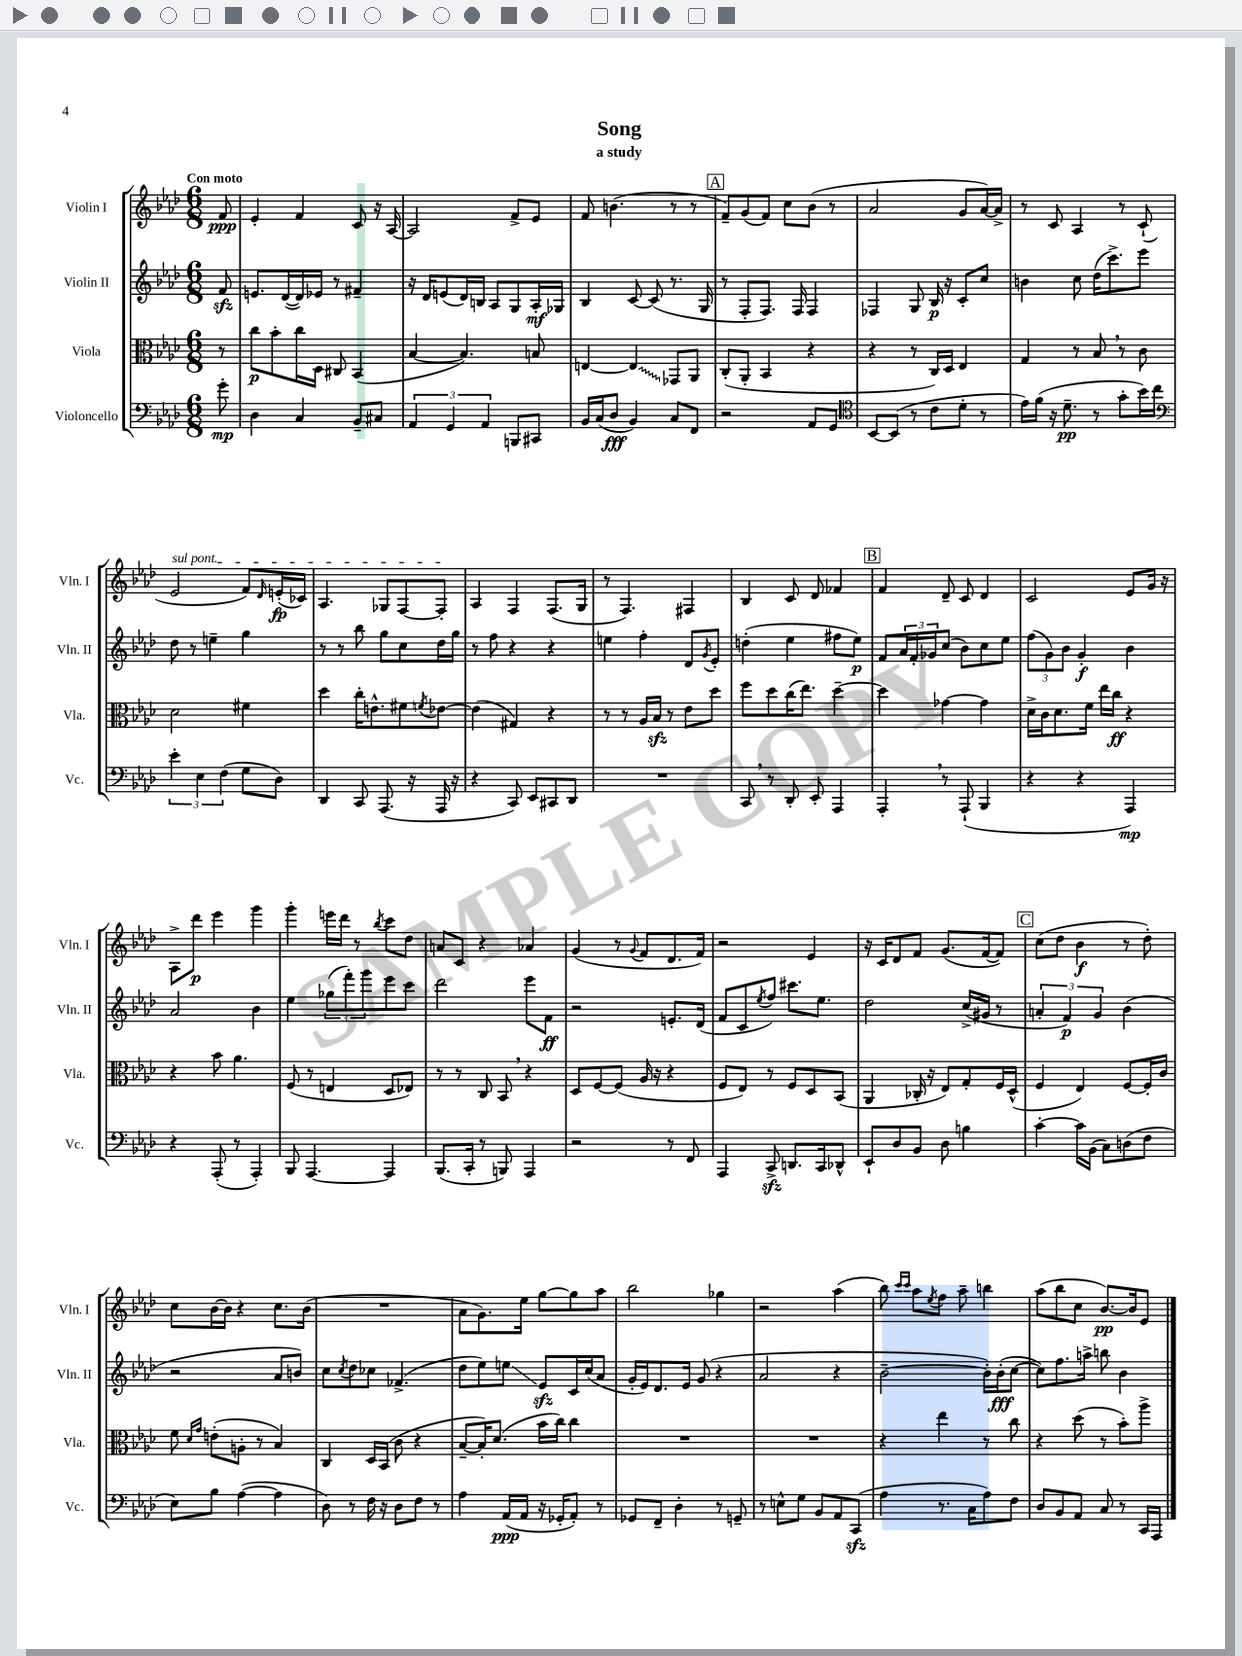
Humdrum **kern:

**kern	**kern	**kern	**kern
*staff4	*staff3	*staff2	*staff1
*clefF4	*clefC3	*clefG2	*clefG2
*k[b-e-a-d-]	*k[b-e-a-d-]	*k[b-e-a-d-]	*k[b-e-a-d-]
*M6/8	*M6/8	*M6/8	*M6/8
8g'	8r	8f	8f
=	=	=	=
4D-	8cc	8.e	4e-'
.	8b-'	.	.
.	.	([16d-	.
4C	16cc	16d-])	4f
.	16D-	16e-	.
.	8C#	8r	.
8BB-~	(4BB-	4f#~	8c
8C#	.	.	16r
.	.	.	[16A-
=	=	=	=
6AA-	[4B-	16r	2A-]
.	.	16d-	.
.	.	(8e	.
6GG	.	.	.
.	4.B-])	16d-)	.
.	.	16B	.
6AA-	.	.	.
.	.	8A-	.
8BBB	.	8G	8f^
8CC#	8B	16A-'	8e-
.	.	16G-	.
=	=	=	=
16BB-	[4E	4B-	8f
(16C	.	.	.
8D-	.	.	(4.b
4BB-)	4E]	[8c	.
.	.	(8c]	.
8C	8GG-	8.r	8r
8FF	8AA-	.	8r
.	.	16G	.
=	=	=	=
2r	(8C'	8r	8f~)
.	8AA-'	8F'	(8g
.	4BB-	8.F)	8f)
.	.	.	8cc
.	.	16F	.
8AA-	4r	4F	(8b-
8GG	.	.	8r
=	=	=	=
*clefC4	*	*	*
[8BB-	4r	4F-	2a-
(8BB-]	.	.	.
8r	8r	8G	.
8c	16C)	16B-	.
.	16D-	16r	.
8d-'	4E-	8c'	8g
8r	.	8cc	[16a-)
.	.	.	16a-^]
=	=	=	=
16e-)	4G	4b	8r
(16f	.	.	.
16r	.	.	8c
8.d-~	.	.	.
.	8r	8cc	4A-
8r	8B-	(16dd-	.
.	.	8.ccc^)	.
8g'	8r	.	8r
16b-)	8c	8eee-	(8c`
16cc	.	.	.
=	=	=	=
*clefF4	*	*	*
6e-'	2d-	8dd-	2e-
.	.	8r	.
6E-	.	.	.
.	.	4ee~	.
(6F	.	.	.
8G	4f#	4gg	8f)
.	.	.	16qqd-
8D-)	.	.	(16e'
.	.	.	16c-)
=	=	=	=
4DD-	4dd-	8r	4.A-
.	.	8r	.
8CC	16cc'	8bb-	.
.	8.e^^	.	.
(8.AAA-	.	8gg	8G-
.	8f#	8cc	[8F
16r	.	.	.
.	8qf	.	.
16AAA-	[8e-	16dd-	8F']
16r	.	16gg	.
=	=	=	=
4r	(4e-]	8r	4A-
.	.	8ff	.
8CC)	4G#)	4r	4F
8EE-	.	.	.
8CC#	4r	4r	(8.F
8DD-	.	.	.
.	.	.	16G
=	=	=	=
2.r	8r	4ee	8r
.	8r	.	4.F)
.	16A-	4ff'	.
.	16B-	.	.
.	8r	.	.
.	8e-	8d-	4F#
.	.	8qg	.
.	8dd-	8e-'	.
=	=	=	=
8CC	8ff	(4dd'	4B-
8r	8dd-	.	.
8DD-'	(16cc	4ee-	8c
.	8.ee-)	.	.
8EE-'	.	.	8d-
4AAA-	[4dd-~	8ff#	4f-
.	.	8ee-)	.
=	=	=	=
4AAA-'	4dd-]	8f	4f
.	.	24a-	.
.	.	24f'	.
.	.	24g-	.
8r	[4g-	(8cc	8d-~
(8AAA-`	.	8b-)	8c
4BBB-	4g-]	8cc	4d-
.	.	8ee-	.
=	=	=	=
4r	16d-^	(12ff	2c
.	16c	.	.
.	.	12g)	.
.	8.d-	.	.
.	.	12b-	.
4r	.	4g'	.
.	16f	.	.
.	16ee-	.	.
.	16cc	.	.
4AAA-)	4r	4b-	8e-
.	.	.	16g
.	.	.	16r
=	=	=	=
4r	4r	2a-	8A-^
.	.	.	8ddd-
(8AAA-'	8b-	.	4eee-
8r	4.a-	.	.
4AAA-')	.	4b-	4ggg
=	=	=	=
8BBB-	(8F	4ee-	4ggg'
[4.AAA-	8r	.	.
.	4E	(12gg-	16eee
.	.	.	16ddd-
.	.	12fff')	.
.	.	.	8r
.	.	12ggg	.
.	.	.	8qbb-
4AAA-]	8D-	8eee-	8ccc
.	8E-)	8ccc	8dd-
=	=	=	=
(8.BBB-	8r	2ddd-	8a
.	8r	.	8c
16CC'	.	.	.
8r	8C	.	4r
8BBB)	8BB-	.	.
4AAA-	4r	8eee-	4a-
.	.	8f	.
=	=	=	=
2r	8D-	2r	(4g
.	[8F	.	.
.	(8F]	.	8r
.	.	.	8qqg
.	16A-	.	8f
.	16r	.	.
8r	4r	8.e'	8.d-
8FF	.	.	.
.	.	(16d-	16f)
=	=	=	=
4AAA-	8F	8f	2r
.	8E-)	8c	.
.	.	8qee-	.
8CC^	8r	8ff)	.
8.DD	8F	8.ccc#	.
.	8D-	.	4e-
16CC	.	8.ee-	.
8DD-^^	(8BB-	.	.
=	=	=	=
8EE-`	4AA-	2dd-	16r
.	.	.	16c
8D-	.	.	8d-
8BB-	16C-'	.	8f
.	16r	.	.
8D-	8E-)	.	(8.g
4B	8G'	(16cc^	.
.	.	16g#	[16f
.	16F	8r	8f])
.	(16D-^^	.	.
=	=	=	=
[4c'	4F	6a'	(8cc
.	.	.	8dd-
.	.	6f)	.
16c]	4E-)	.	4b-
(16BB-	.	.	.
.	.	6g	.
8C)	.	.	.
(8D	[8F	(4b-	8r
8F	16F']	.	8dd-')
.	16c	.	.
=	=	=	=
8E-)	8f	2r	8cc
.	16qqd-	.	.
.	16qqg	.	.
8B-	(8e'	.	[16b-
.	.	.	16b-]
([4A-	8A'	.	4r
.	8r	.	.
4A-]	4B-)	8a-	8.cc
.	.	8b)	.
.	.	.	(16b-
=	=	=	=
8D-)	4C	8cc	2.r
.	.	8qcc	.
8r	.	8dd-	.
16F	16D-	8cc-	.
16r	(16BB-	.	.
8D-	8c	(4.f-^	.
8F	4r	.	.
8r	.	.	.
=	=	=	=
4A-	[8B-~	8dd-	8a-
.	16B-'])	8ee-)	8.g)
.	(8.d-	.	.
(16AA-	.	8ee	.
16AA-	.	.	16ee-
16r	16b-	8e-	[8gg
16GG-'	16cc)	.	.
8AA-')	4cc	16c	8gg]
.	.	(16cc	.
8r	.	8a-	8aa-
=	=	=	=
8GG-	2.r	16g'	2bb-
.	.	16e-)	.
8FF~	.	8.d-	.
4D-'	.	.	.
.	.	16e-	.
.	.	(8g	.
8r	.	4r	4gg-
8GG~	.	.	.
=	=	=	=
8r	2.r	2a-	2r
8E^^	.	.	.
8G	.	.	.
8BB-	.	.	.
8AA-	.	4r	(4aa-
(8CC	.	.	.
=	=	=	=
4A-	4r	[2b-~	8bb-)
.	.	.	16qqccc
.	.	.	16qqccc
.	.	.	8aa-
.	.	.	8qee-
8.r	4ee-	.	8ff
.	.	.	8aa-~
16C	.	.	.
8A-)	8r	16b-'])	4bb
.	.	(16b-'	.
8F	8cc	[8cc	.
=	=	=	=
8D-	4r	8cc])	(8aa-
8BB-	.	8.ff	8bb-
8AA-	(8dd-	.	8cc
.	.	16aa^	.
8C	8r	8bb	[8.b-)
8r	8b-')	4b-	.
.	.	.	16b-]
16CC	8aa-^	.	8e-
16AAA-	.	.	.
==	==	==	==
*-	*-	*-	*-
